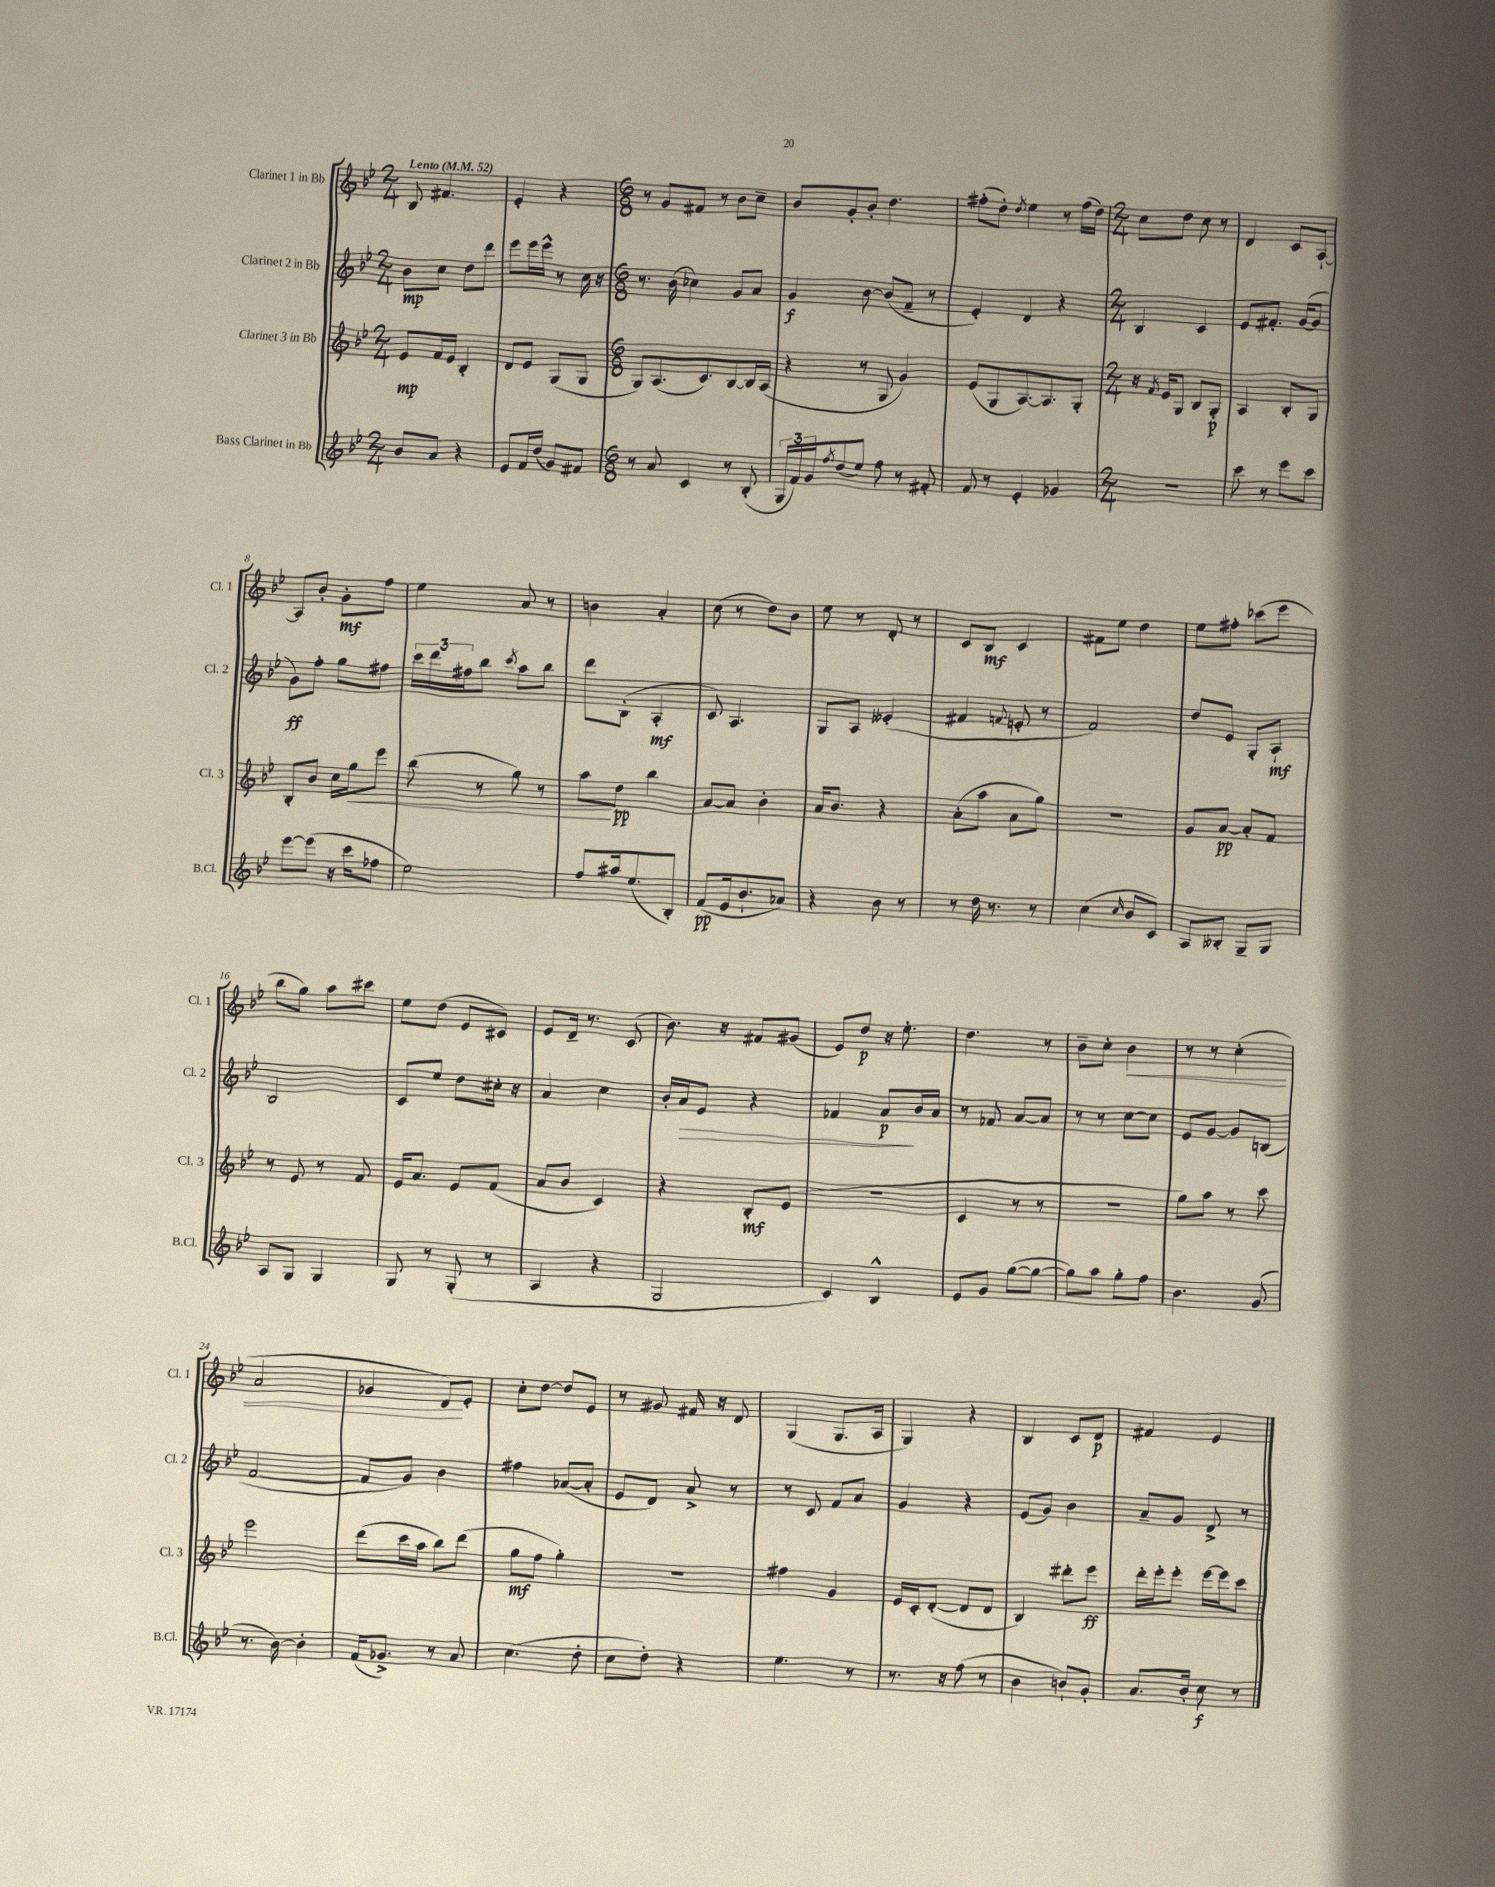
<<
\new StaffGroup <<
\new Staff = "s0" \with { instrumentName = "Clarinet 1 in Bb" shortInstrumentName = "Cl. 1" } {
    \clef treble \key bes \major \numericTimeSignature \time 2/4 \tempo "Lento" 4 = 52
    bes8 fis'4. |
    ees'4-. r4 |
    \numericTimeSignature \time 6/8 r8 g'8 fis'8 r8 bes'8 c''8-- |
    bes'8 g'8-. bes'8-. d''4. |
    fis''8-.( d''8-.) \acciaccatura { d''8 } ees''4 r8 fis''16( d''16) |
    \numericTimeSignature \time 2/4 c''8 d''8 c''8 r8 |
    d'4 c'8 a8~-! |
    a8 bes'8-. g'8-.\mf f''8 |
    ees''4 a'8 r8 |
    b'4 a'4-. |
    c''8( r8 d''8) bes'8 |
    ees''8 r8 d'8-. r8 |
    c'8 bes8\mf c'4 |
    fis'8 ees''8 d''4 |
    ees''8 fis''8-. ces'''8( ees'''8 |
    bes''8 g''8) a''8 cis'''8 |
    ees''8 d''8( ees'8 cis'8) |
    ees'8 d'16-- r8. c'8( |
    bes'8.) r16 fis'8 gis'8( |
    ees'8) d''8\p r16 ees''8.-. |
    d''4. r8 |
    bes'8-- c''8-. bes'4\< |
    r8 r8 c''4-.( |
    a'2 |
    ges'4 d'8\!) ees'8-. |
    c''8-. d''8~ d''8 ees'8 |
    r8 gis'8 fis'16 r16 d'8 |
    g4( g8. a16 |
    g4) r4 |
    bes4 c'8 d'8\p |
    fis'4 ees'4 \bar "|." |
}
\new Staff = "s1" \with { instrumentName = "Clarinet 2 in Bb" shortInstrumentName = "Cl. 2" } {
    \clef treble \key bes \major \numericTimeSignature \time 2/4
    bes'8\mp c''8 d''8 d'''8 |
    ees'''8 ees'''16 ees'''16-^ r8 c''16 r16 |
    \numericTimeSignature \time 6/8 r8. bes'16( ces''4) g'8 a'8 |
    g'4\f bes'8~ bes'8( f'8-- r8 |
    ees'4-.) d'4 r4 |
    \numericTimeSignature \time 2/4 bes4 c'4 |
    ees'8 fis'8.-. g'16~( g'8 |
    g'8\ff) f''8-. g''8 fis''8 |
    \tuplet 3/2 { c'''16 d'''16 fis''16 } bes''8 \acciaccatura { c'''8 } a''8 bes''8 |
    d'''8 bes8-.( a4-.\mf |
    c'8) a4. |
    g8 a8 eeses'4-.( |
    fis'4 \appoggiatura { f'8 } e'8-. r8 |
    f'2) |
    d''8 ees'8 g8-. a8-!\mf |
    bes2 |
    c'8 ees''8 d''8 cis''16-. r16 |
    a'4 c''4 |
    bes'16-. a'16\> ees'8 r4 |
    fes'4 a'8\p\! bes'16 a'16 |
    r8 fes'8 a'8~ a'8 |
    r8 r8 c''8~ c''8 |
    ees'8 g'8~ g'8 b8( |
    f'2~ |
    f'8 g'8) bes'4 |
    fis''4 aes'8~( aes'8-. |
    ees'8 d'8) a'8-> r8 |
    r8 c'8 f'8 a'8 |
    g'4 r4 |
    ees'8( g'8) bes'4 |
    a'8-- g'8 d'8-> r8 \bar "|." |
}
\new Staff = "s2" \with { instrumentName = "Clarinet 3 in Bb" shortInstrumentName = "Cl. 3" } {
    \clef treble \key bes \major \numericTimeSignature \time 2/4
    ees'8\mp f'16 ees'16 bes4-. |
    d'8 ees'8 g8( g8 |
    \numericTimeSignature \time 6/8 g8) a8.( c'8.) bes8~ bes16 a16( |
    r4 r8 g8 g'4) |
    ees'8( g8 a8.~) a8. g8-. |
    \numericTimeSignature \time 2/4 r16 \acciaccatura { f'8 } ees'16 g8 bes8 g8-.\p |
    a4 bes8-. g8 |
    bes8-. bes'8 c''16 g''16\< ees'''8 |
    bes''8( r8 g''8) r8 |
    a''8\! d''8\pp bes''4 |
    a'8~ a'8 bes'4-. |
    a'16 bes'8. r4 |
    a'8-.( a''8 a'8 g''8) |
    R2 |
    g'8 a'8~\pp a'8-. f'8 |
    r8 ees'8 r8 f'8 |
    ees'16 a'8. ees'8 f'8( |
    a'8 bes'8 c'4) |
    r4 bes8-.\mf ees'8( |
    r2 |
    c'4 r8 r8 |
    r2 |
    g''8) a''8 r8 c'''8 |
    ees'''2 |
    d'''8( c'''16 a''16 bes''8) d'''8( |
    g''8\mf f''8 g''4-.) |
    R2 |
    fis''4 g'4 |
    ees'16 c'16-. d'8~-.( d'8 d'8 |
    bes4) dis'''8-. ees'''8\ff |
    d'''16-. ees'''16-. ees'''8-. ees'''16~ ees'''16 c'''8 \bar "|." |
}
\new Staff = "s3" \with { instrumentName = "Bass Clarinet in Bb" shortInstrumentName = "B.Cl." } {
    \clef treble \key bes \major \numericTimeSignature \time 2/4
    bes'8 a'8 r4 |
    ees'8 f'16 d''16( g'8) fis'8 |
    \numericTimeSignature \time 6/8 r8 a'8 c'4 r8 bes8-.( |
    \tuplet 3/2 { g16 f'16) g'16 } \acciaccatura { f''8 } d''8( ees''8) f''8 r8 fis'8-. |
    f'8 r8 ees'4-. ges'4 |
    \numericTimeSignature \time 2/4 R2 |
    c'''8 r8 ees'''8 c'''8 |
    ees'''8~ ees'''8( r16 c'''16 fes''8 |
    ees''2) |
    f''8 ais''16 ees''8.( bes8-.) |
    f'8\pp( ees'16 bes'8.-! aes'8) |
    r4 bes'8 r8 |
    r8 d''16 r8. r8 |
    c''4( \grace { c''16 } bes'8 c'8) |
    a8 beses8-. g8-- g8 |
    a8 g8 g4 |
    g8 r8 g8-.( r8 |
    a4 r4 |
    g2 |
    c'4) bes4-^ |
    ees'8 g'8 g''8~( g''8~ |
    g''8) a''8 g''8-. f''8 |
    bes'4. g'8( |
    r8. bes'16~) bes'4-. |
    f'16( ges'8.->) r8 a'8 |
    c''4.( d''8-. |
    c''8 d''8-.) r4 |
    ees''4. r8 |
    r8. r16 f''8( r8 |
    bes'4 b'8-!) g'8-. |
    a'8. bes'16-. c''8\f r8 \bar "|." |
}
>>
>>
